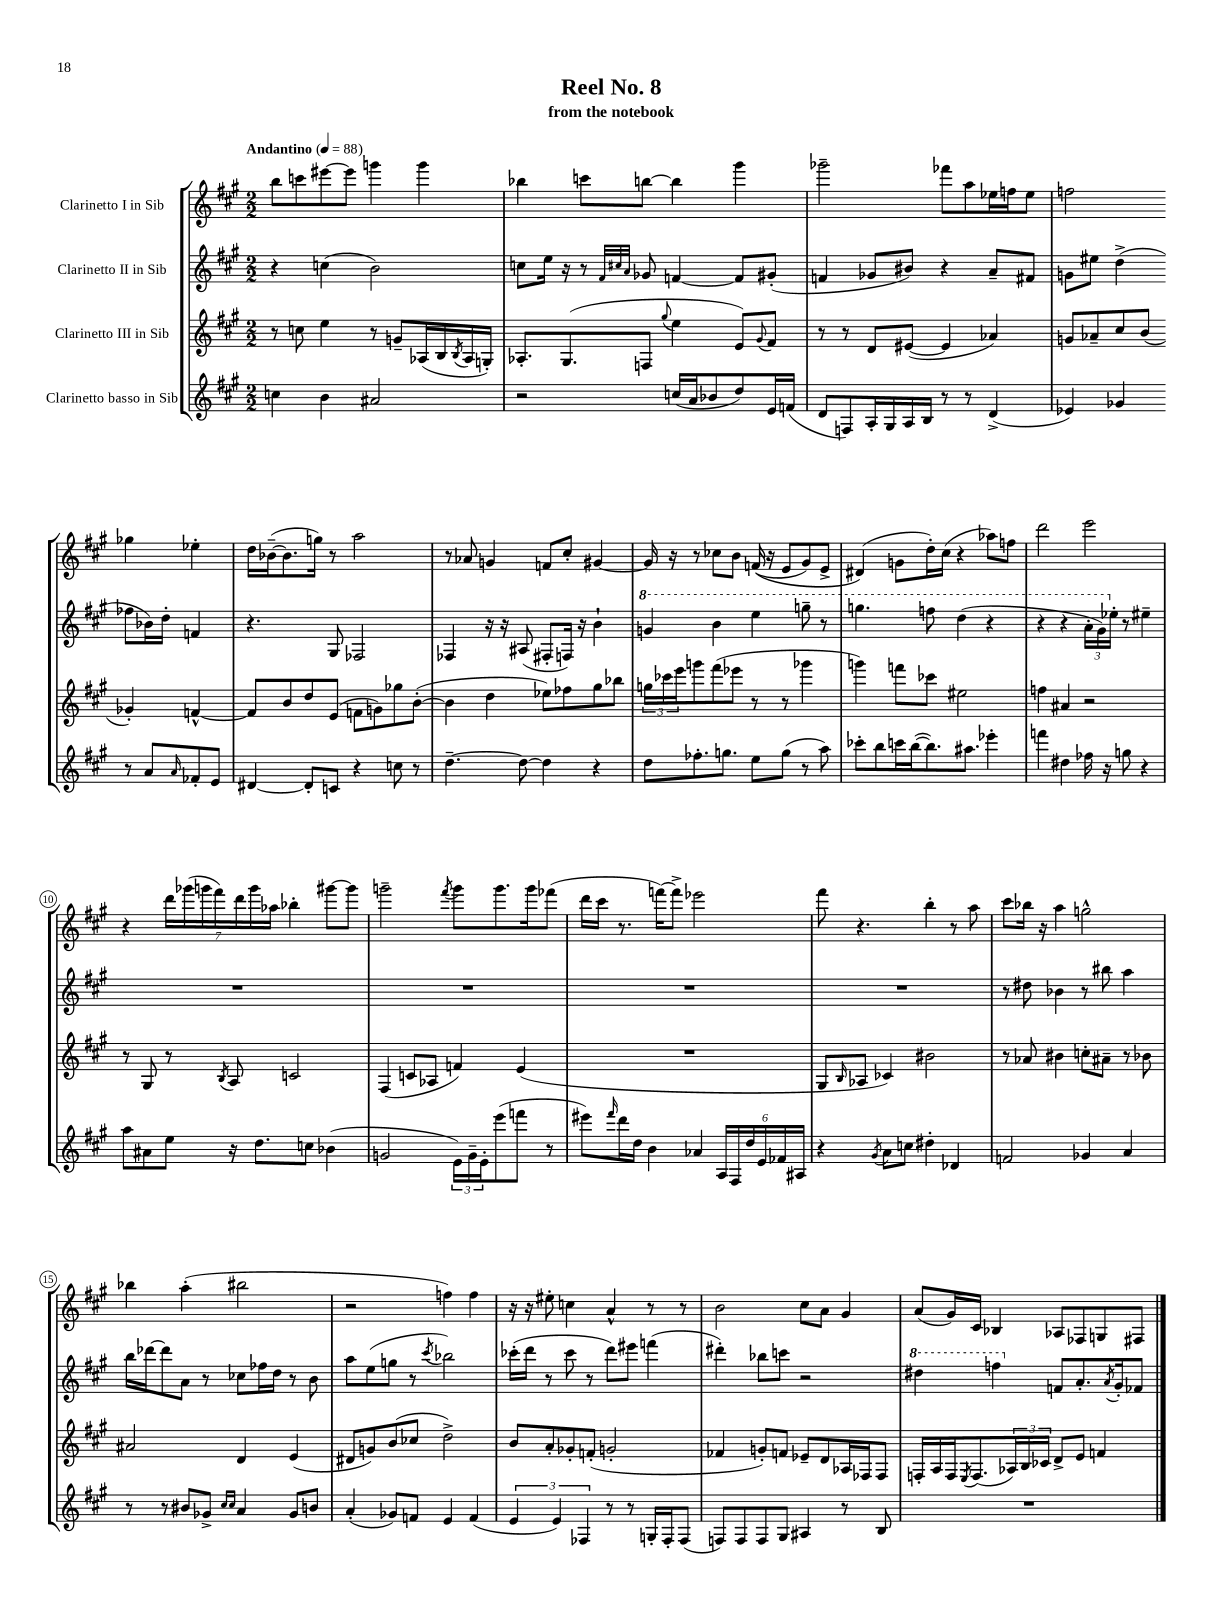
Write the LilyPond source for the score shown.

\header { title = "Reel No. 8" subtitle = "from the notebook" }
<<
\new StaffGroup <<
\new Staff = "s0" \with { instrumentName = "Clarinetto I in Sib" } {
    \clef treble \key a \major \numericTimeSignature \time 2/2 \tempo "Andantino" 4 = 88
    b''8 c'''8 eis'''8~ eis'''8 g'''4 g'''4 |
    bes''4 c'''8 b''8~ b''4 gis'''4 |
    ges'''2-- fes'''8 a''8 ees''16 f''16 ees''8 |
    f''2 ges''4 ees''4-. |
    d''16 bes'16~--( bes'8. g''16) r8 a''2 |
    r8 aes'8 g'4 f'8 cis''8-. gis'4~ |
    gis'16 r16 r8 ces''8 b'8 f'16(\( r16 e'8 gis'8) e'8-> |
    dis'4(\) g'8 d''16-.) cis''16( r4 aes''8) f''8 |
    d'''2 e'''2 |
    r4 \tuplet 7/4 { d'''16 ges'''16( g'''16 fis'''16) d'''16 g'''16 aes''16 } bes''4-. gis'''8~ gis'''8 |
    g'''2-- \acciaccatura { fis'''8 } g'''8 g'''8. g'''16 fes'''8( |
    d'''16 cis'''16 r8. f'''16~) f'''8-> ees'''2 |
    fis'''8 r4. b''4-. r8 a''8 |
    cis'''8 bes''16 r16 a''4 g''2-^ |
    bes''4 a''4-.( bis''2 |
    r2 f''4) f''4 |
    r16 r16 eis''8-. c''4 a'4-^ r8 r8 |
    b'2 cis''8 a'8 gis'4 |
    a'8( gis'16) cis'16 bes4 aes8 fes8 g8 fis8 \bar "|." |
}
\new Staff = "s1" \with { instrumentName = "Clarinetto II in Sib" } {
    \clef treble \key a \major \numericTimeSignature \time 2/2
    r4 c''4( b'2) |
    c''8 e''16 r16 r8 \grace { fis'32 cis''32 a'32 } ges'8 f'4~ f'8 gis'8-.( |
    f'4 ges'8 bis'8) r4 a'8-- fis'8 |
    g'8 eis''8 d''4->( fes''8 bes'16) d''16-. f'4 |
    r4. gis8 fes2 |
    fes4 r16 r16 ais8( fis8-. f16) r16 b'4-! |
    \ottava #1 g''4 b''4 e'''4 g'''8-- r8 |
    g'''4. f'''8 d'''4( r4 |
    r4 r4 \tuplet 3/2 { a''16-. gis''16) \ottava #0 ees''16-. } r8 eis''4-- |
    R1 |
    R1 |
    R1 |
    R1 |
    r8 dis''8 bes'4 r8 bis''8 a''4 |
    b''16 des'''16~ des'''8 a'8 r8 ces''8 fes''16 d''16 r8 b'8 |
    a''8 e''8( g''8 r8 \acciaccatura { cis'''8 } bes''2) |
    ces'''16-.( d'''16 r8 ces'''8 r8 d'''8) eis'''8 f'''4( |
    dis'''4-.) bes''8 c'''8 r2 |
    \ottava #1 dis'''4 f'''4 \ottava #0 f'8 a'8.-. \acciaccatura { a'8 } gis'16-. fes'8 \bar "|." |
}
\new Staff = "s2" \with { instrumentName = "Clarinetto III in Sib" } {
    \clef treble \key a \major \numericTimeSignature \time 2/2
    r8 c''8 e''4 r8 g'8-- aes16( b16 \acciaccatura { b8 } aes16 g16-.) |
    aes8.-. gis8.( f8 \appoggiatura { gis''8 } e''4 e'8) \appoggiatura { gis'8 } fis'8 |
    r8 r8 d'8 eis'8~( eis'4 aes'4) |
    g'8 aes'8-- cis''8 b'8( ges'4-.) f'4~-^ |
    f'8 b'8 d''8 e'8( f'8 g'8) ges''8 b'8~-.( |
    b'4 d''4 ees''8) fes''8 gis''8 bes''8 |
    \tuplet 3/2 { g''16 ces'''16 e'''16 } g'''8 fis'''8( ees'''8 r8 r8 ges'''4 |
    g'''4) f'''8 ces'''8 eis''2 |
    f''4 ais'4 r2 |
    r8 gis8 r8 \acciaccatura { b8 } a8 c'2 |
    fis4( c'8 aes8 f'4) e'4( |
    R1 |
    gis8 \grace { b16 } aes8 ces'4) bis'2 |
    r8 aes'8 bis'4 c''8-. ais'8-- r8 bes'8 |
    ais'2 d'4 e'4( |
    dis'8 g'8) b'8( ces''8 d''2->) |
    b'8 a'8-. ges'8-. f'8-.( g'2-. |
    fes'4 g'8-.) f'8 ees'8-- d'8 aes16 fes16 fes8 |
    f16-. a16 f16 \acciaccatura { e8 } f8.( \tuplet 3/2 { aes16) b16 ces'16 } d'8-> e'8 f'4 \bar "|." |
}
\new Staff = "s3" \with { instrumentName = "Clarinetto basso in Sib" } {
    \clef treble \key a \major \numericTimeSignature \time 2/2
    c''4 b'4 ais'2 |
    r2 c''16( a'16 bes'8 d''8) e'16 f'16( |
    d'8 f8) a16-. gis16 a16 b16 r8 r8 d'4->( |
    ees'4) ges'4 r8 a'8 \grace { a'16 } fes'8-. ees'8 |
    dis'4~ dis'8-. c'8 r4 c''8 r8 |
    d''4.~-- d''8~ d''4 r4 |
    d''8 fes''8.-. g''8. e''8 g''8( r8 a''8) |
    ces'''8-. b''8 c'''16 b''16~( b''8.) ais''8. ees'''4-. |
    f'''4 dis''4 fes''16 r16 g''8 r4 |
    a''8 ais'8 e''8 r16 d''8. c''8 bes'4( |
    g'2 \tuplet 3/2 { e'16) g'16-- e'16-. } e'''8( f'''8 r8 |
    eis'''8) \grace { fis'''16 } d'''16 d''16 b'4 aes'4 \tuplet 6/4 { a16 fis16 d''16 e'16 fes'16 ais16 } |
    r4 \acciaccatura { gis'8 } a'8 c''8 dis''4-. des'4 |
    f'2 ges'4 a'4 |
    r8 r8 bis'8 ges'8-> \grace { cis''16 cis''16 } a'4 ges'8 b'8 |
    a'4-.( ges'8) f'8 e'4 f'4( |
    \tuplet 3/2 { e'4 e'4) fes4 } r8 r8 g16-. fes16-. fes8( |
    f8) f8 f8 gis8 ais4 r8 b8 |
    R1 \bar "|." |
}
>>
>>
\layout { \context { \Score \override BarNumber.stencil = #(make-stencil-circler 0.1 0.3 ly:text-interface::print) } }
